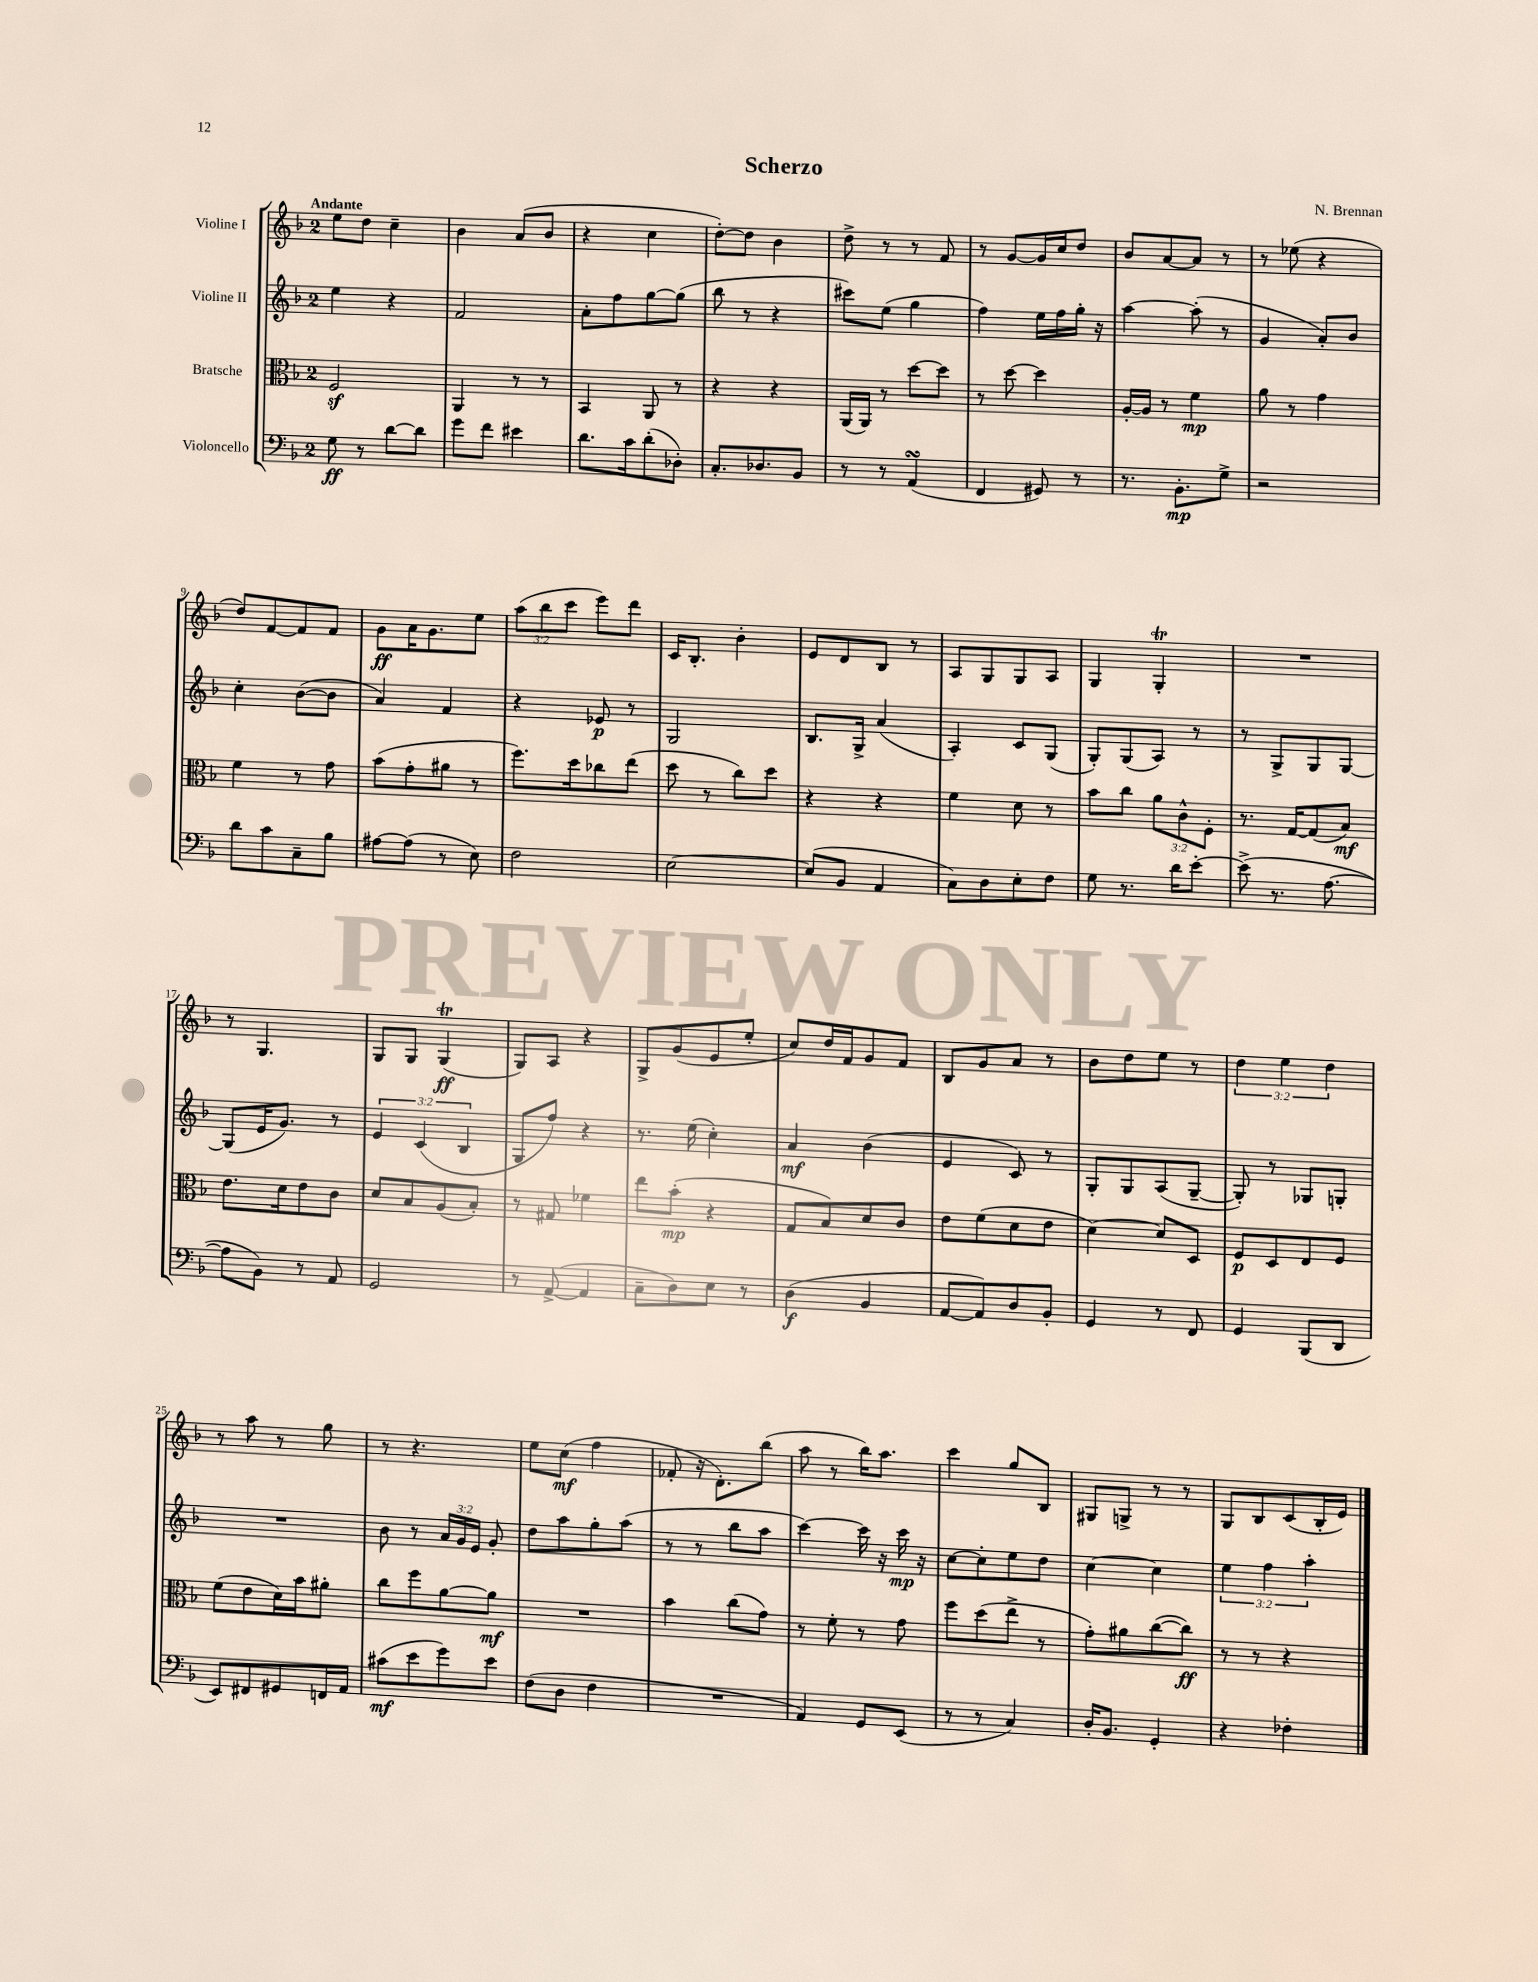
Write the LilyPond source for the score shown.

\header { title = "Scherzo" composer = "N. Brennan" }
<<
\new StaffGroup <<
\new Staff = "s0" \with { instrumentName = "Violine I" } {
    \clef treble \key f \major \once \override Staff.TimeSignature.style = #'single-digit \time 2/4 \override Staff.TupletNumber.text = #tuplet-number::calc-fraction-text \tempo "Andante"
    \autoBeamOff e''8[ d''8] c''4-- |
    bes'4 a'8[( bes'8] |
    r4 c''4 |
    d''8[~-.) d''8] bes'4 |
    d''8-> r8 r8 f'8 |
    r8 g'8[~ g'16 c''16 d''8] |
    bes'8[ a'8~ a'8] r8 |
    r8 ees''8( r4 |
    d''8[) f'8~ f'8 f'8] |
    g'8[\ff a'16 g'8. e''8] |
    \tuplet 3/2 { a''8[( bes''8 c'''8] } e'''8[) d'''8] |
    c'16[ bes8.]-. bes'4-. |
    e'8[ d'8 bes8] r8 |
    a8[ g8 g8 a8] |
    g4 g4-.\trill |
    R2 |
    r8 g4. |
    g8[ g8] g4\trill\ff( |
    g8[) a8] r4 |
    g8[-> g'8( e'8 e''8]-. |
    c''8[) d''16 f'16 g'8 f'8] |
    bes8[ g'8 a'8] r8 |
    bes'8[ d''8 e''8] r8 |
    \tuplet 3/2 { d''4 e''4 d''4 } |
    r8 a''8 r8 g''8 |
    r8 r4. |
    e''8[ c''8]\mf( f''4 |
    fes'8-. r16 d'8.[-.) bes''8]( |
    a''8 r8 bes''16[) a''8.] |
    c'''4 g''8[ bes8] |
    gis8[ g8]-> r8 r8 |
    g8[ bes8 c'8( bes16-. e'16]) \bar "|." |
}
\new Staff = "s1" \with { instrumentName = "Violine II" } {
    \clef treble \key f \major \once \override Staff.TimeSignature.style = #'single-digit \time 2/4 \override Staff.TupletNumber.text = #tuplet-number::calc-fraction-text
    \autoBeamOff e''4 r4 |
    f'2 |
    a'8[-. f''8 g''8~ g''8]( |
    bes''8 r8 r4 |
    cis'''8[) e''8]( g''4 |
    f''4) e''16[ f''16 g''16]-. r16 |
    a''4~ a''8-.( r8 |
    g'4 a'8[-.) bes'8] |
    c''4-. bes'8[~( bes'8] |
    a'4) f'4 |
    r4 ees'8\p r8 |
    g2 |
    bes8.[ g16]-> a'4( |
    a4-.) c'8[ g8]( |
    g8[-.) g8( a8]) r8 |
    r8 g8[-> g8 g8]~ |
    g8[( e'16 g'8.]) r8 |
    \tuplet 3/2 { e'4 c'4( bes4 } |
    g8[ f''8]) r4 |
    r8. e''16( c''4-.) |
    a'4\mf bes'4( |
    e'4 c'8) r8 |
    g8[-. g8 a8( g8]~-- |
    g8-.) r8 ges8[ g8]-. |
    R2 |
    bes'8 r8 \tuplet 3/2 { a'16[ g'16 e'16] } g'8-. |
    d''8[ a''8 g''8-. a''8]( |
    r8 r8 bes''8[ a''8] |
    c'''4~) c'''16 r16 c'''16\mp r16 |
    c''8[~ c''8-. e''8 d''8] |
    c''4~ c''4 |
    \tuplet 3/2 { e''4 f''4 a''4-. } \bar "|." |
}
\new Staff = "s2" \with { instrumentName = "Bratsche" } {
    \clef alto \key f \major \once \override Staff.TimeSignature.style = #'single-digit \time 2/4 \override Staff.TupletNumber.text = #tuplet-number::calc-fraction-text
    \autoBeamOff f2\sf |
    a,4 r8 r8 |
    bes,4 a,8 r8 |
    r4 r4 |
    a,16[( a,16]) r8 d''8[~ d''8] |
    r8 d''8~ d''4 |
    a16[~-. a16] r8 f'4\mp |
    a'8 r8 g'4 |
    f'4 r8 g'8 |
    bes'8[( g'8-. ais'8] r8 |
    f''8.[) d''16 ces''8 e''8]( |
    d''8 r8 c''8[) d''8] |
    r4 r4 |
    f'4 d'8 r8 |
    bes'8[ c''8] \tuplet 3/2 { a'8[ c'8-^ f8]-. } |
    r8. g16[~ g8( bes8]\mf) |
    e'8.[ d'16 e'8 c'8] |
    d'8[ bes8 a8( bes8]-.) |
    r8 gis8 fes'4 |
    e''8[ bes'8]-.\mp( r4 |
    g8[ bes8) d'8 c'8] |
    e'8[ f'8( d'8 e'8] |
    d'4~) d'8[ d8] |
    f8[\p d8 e8 f8] |
    f'8[( e'8 d'16) bes'16 ais'8]-. |
    c''8[ f''8 a'8~ a'8]\mf |
    R2 |
    bes'4 c''8[( g'8]) |
    r8 f'8-. r8 g'8 |
    f''8[ d''8( e''8]-> r8 |
    g'8[-.) ais'8 c''8~( c''8]\ff) |
    r8 r8 r4 \bar "|." |
}
\new Staff = "s3" \with { instrumentName = "Violoncello" } {
    \clef bass \key f \major \once \override Staff.TimeSignature.style = #'single-digit \time 2/4
    \autoBeamOff g8\ff r8 d'8[~ d'8] |
    g'8[ f'8] eis'4 |
    d'8.[ c'16 d'8-.( des8]-.) |
    c8.[-. des8. bes,8] |
    r8 r8 a,4\turn( |
    f,4 gis,8) r8 |
    r8. bes,8.[-.\mp g8]-> |
    r2 |
    d'8[ c'8 c8-- bes8] |
    ais8[~ ais8]( r8 e8) |
    f2 |
    e2~ |
    e8[( bes,8] a,4 |
    c8[) d8 e8-. f8] |
    g8 r8. d'16[ e'8]~-. |
    e'8->( r8. a8.~ |
    a8[ bes,8]) r8 a,8 |
    g,2 |
    r8 a,8~->( a,4 |
    c8[-- d8) e8] r8 |
    d4\f( bes,4 |
    a,8[~ a,8) d8 bes,8]-. |
    g,4 r8 f,8 |
    g,4 bes,,8[( d,8] |
    e,8[) fis,8 gis,8 f,16 a,16] |
    cis'8[\mf( e'8 g'8) e'8] |
    f8[( d8] f4 |
    R2 |
    a,4) g,8[ e,8]( |
    r8 r8 c4) |
    d16[-. bes,8.] g,4-. |
    r4 fes4-. \bar "|." |
}
>>
>>
